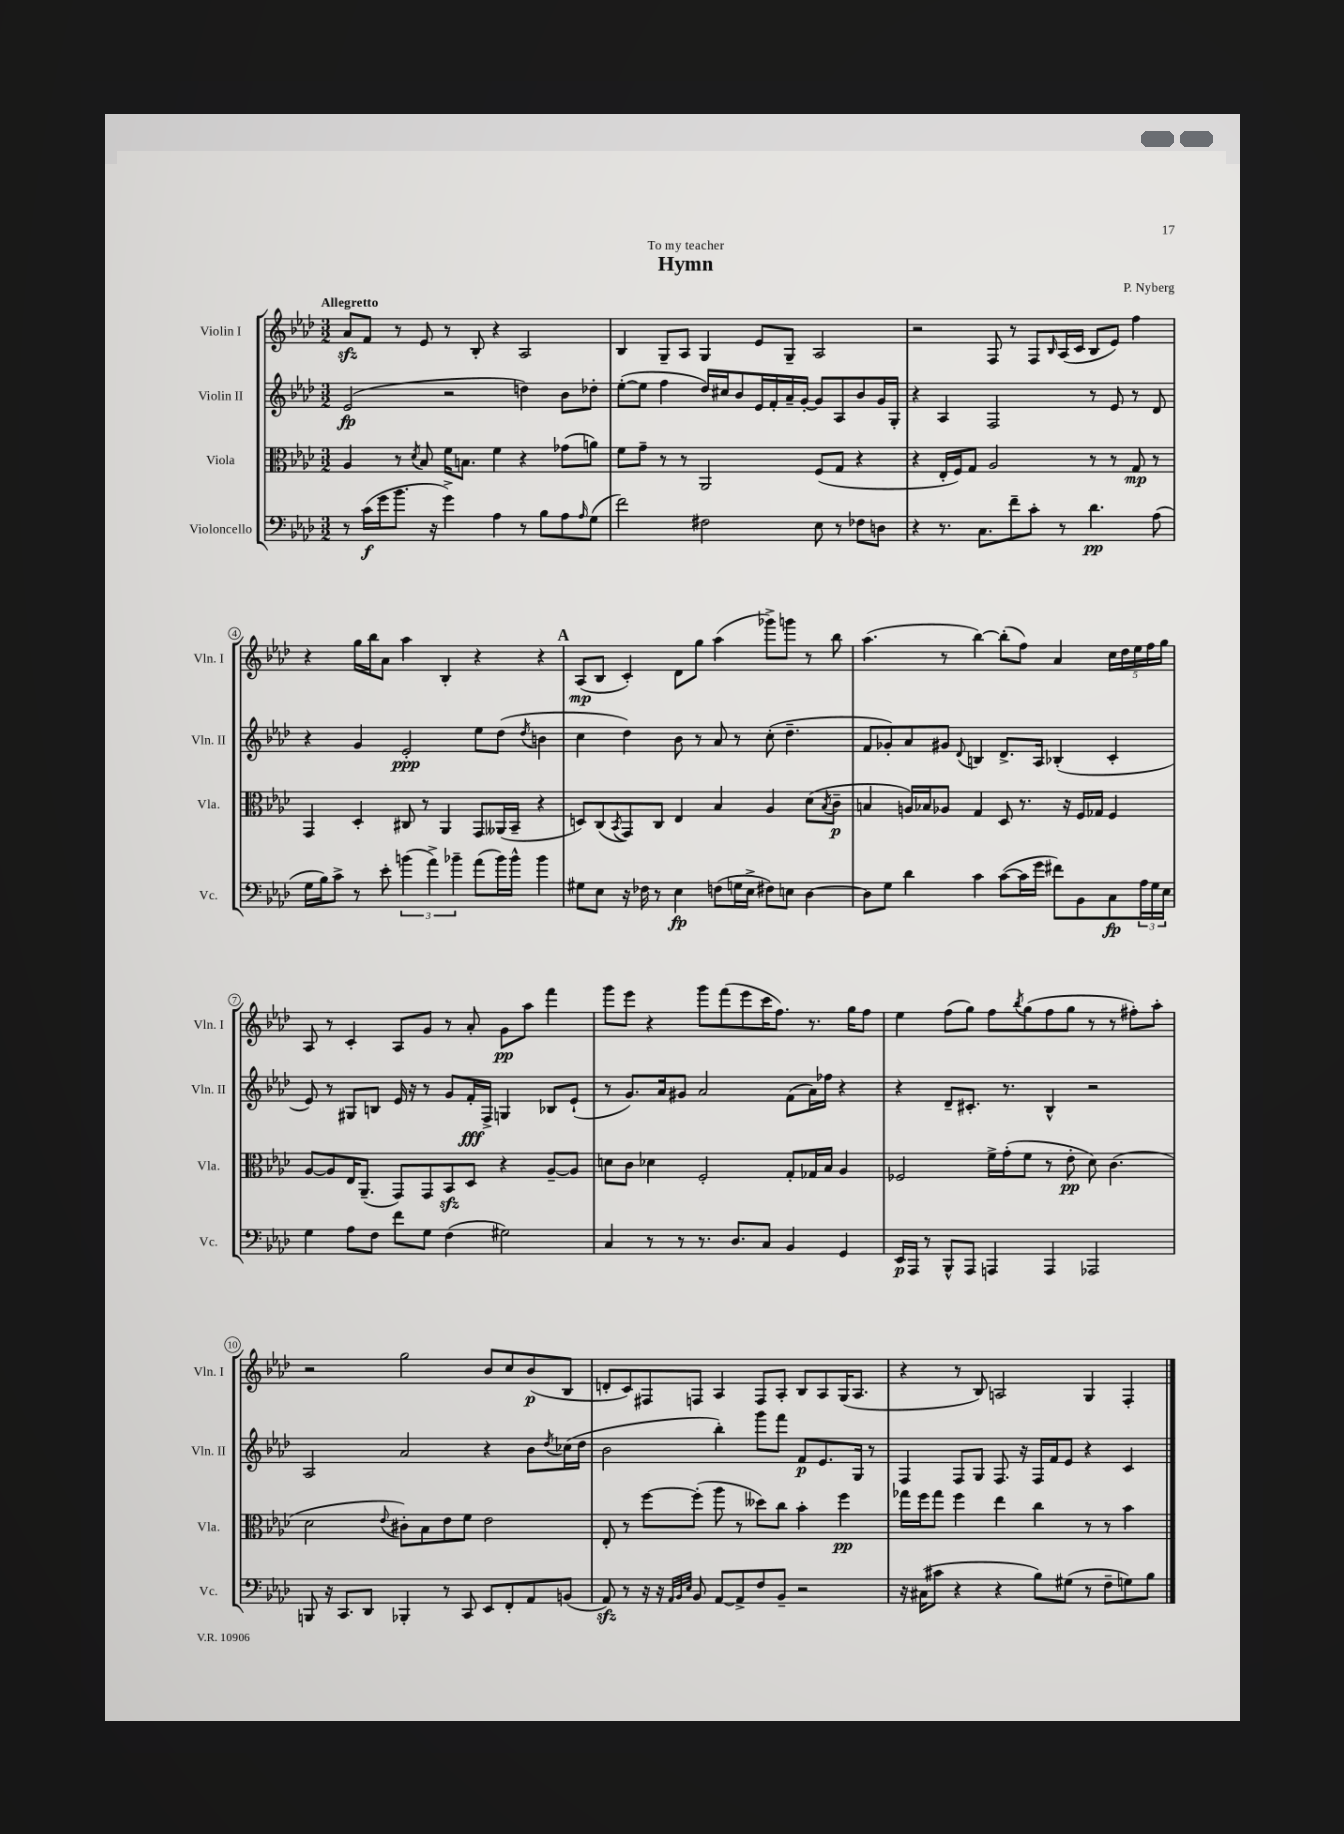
\header { title = "Hymn" composer = "P. Nyberg" dedication = "To my teacher" }
<<
\new StaffGroup <<
\new Staff = "s0" \with { instrumentName = "Violin I" shortInstrumentName = "Vln. I" } {
    \clef treble \key aes \major \numericTimeSignature \time 3/2 \tempo "Allegretto"
    aes'8\sfz f'8 r8 ees'8 r8 bes8-. r4 aes2 |
    bes4 g8-- aes8 g4 ees'8 g8-- aes2 |
    r2 f8 r8 f8 \grace { bes16 } aes16( c'16 bes8 ees'8) f''4 |
    r4 g''16 bes''16 aes'8 aes''4 bes4-. r4 r4 |
    \mark \markup { \bold "A" } aes8\mp( bes8 c'4-.) des'8 g''8 aes''4( ges'''8->) g'''8 r8 bes''8 |
    aes''4.( r8 bes''4~) bes''8-.( f''8) aes'4 \tuplet 5/4 { c''16 des''16 ees''16 f''16 g''16 } |
    aes8 r8 c'4-. aes8 g'8 r8 aes'8-. g'8\pp aes''8 f'''4 |
    g'''8 ees'''8 r4 g'''8 f'''8( ees'''8 c'''16 f''8.) r8. g''16 f''8 |
    ees''4 f''8( g''8) f''8 \acciaccatura { bes''8 } g''8( f''8 g''8 r8 r8 fis''8-.) aes''8-. |
    r2 g''2 bes'8 c''8 bes'8\p( bes8 |
    d'8-. c'8) fis8 f8 aes4 f8 aes8-. bes8 aes8 g16( aes8. |
    r4 r8 bes8) a2 g4 f4-. \bar "|." |
}
\new Staff = "s1" \with { instrumentName = "Violin II" shortInstrumentName = "Vln. II" } {
    \clef treble \key aes \major \numericTimeSignature \time 3/2
    ees'2\fp( r2 d''4) bes'8 des''8-. |
    ees''8~-.( ees''8 f''4 des''16) cis''16 bes'8 ees'16 f'16-. aes'16-- g'16~-. g'8 aes8 bes'8 g'16 g16-. |
    r4 aes4 f2 r8 ees'8 r8 des'8 |
    r4 g'4 ees'2-.\ppp ees''8 des''8( \acciaccatura { des''8 } b'4 |
    \mark \markup { \bold "A" } c''4 des''4) bes'8 r8 aes'8 r8 c''8-.( des''4.-- |
    f'8 ges'8-.) aes'8 gis'8 \appoggiatura { des'8 } b4 des'8.-> aes16 bes4-.( c'4-. |
    ees'8) r8 gis8 b8 ees'16 r16 r8 g'8 f'16-.\fff f16-> g4 bes8 ees'8-!( |
    r8 g'8.) aes'16 gis'8 aes'2 f'8( aes'16) fes''16 r4 |
    r4 des'8-- cis'8.-. r8. bes4-^ r2 |
    aes2 aes'2 r4 bes'8 \acciaccatura { des''8 } ces''16( des''16 |
    bes'2 bes''4-.) g'''8 f'''8 f'8\p ees'8. g16 r8 |
    f4 f8 g8 f8. r16 f16 f'16 ees'8 r4 c'4 \bar "|." |
}
\new Staff = "s2" \with { instrumentName = "Viola" shortInstrumentName = "Vla." } {
    \clef alto \key aes \major \numericTimeSignature \time 3/2
    aes4 r8 \acciaccatura { des'8 } bes8 f'16 b8. f'4 r4 ges'8( a'8) |
    f'8 g'8-- r8 r8 aes,2 f8( g8 r4 |
    r4 ees16-. f16) g8 aes2 r8 r8 g8\mp r8 |
    g,4 des4-. cis8 r8 aes,4 g,8 aeses,16( bes,16-- r4 |
    \mark \markup { \bold "A" } d8) c8( \acciaccatura { bes,8 } g,8) c8 ees4 bes4 aes4 des'8( \acciaccatura { bes8 } c'8--\p |
    b4 a16) bes16 aes8 g4 des8 r8. r16 f16 ges16 f4 |
    aes8~ aes8 ees16 aes,8.--( g,8) g,8 bes,8\sfz des8 r4 aes8~-- aes8 |
    d'8 c'8 des'4 f2-. g8-. ges16 bes16 aes4 |
    fes2 f'16-> g'16-.( f'8 r8 ees'8-.\pp des'8) c'4.( |
    des'2 \appoggiatura { ees'8 } cis'8-.) bes8 ees'8 f'8 ees'2 |
    ees8-. r8 f''8~ f''8-.( aes''8 r8 deses''8) c''8 bes'4-. f''4\pp |
    ges''16 f''16 ges''8 f''4 ees''4 c''4 r8 r8 bes'4 \bar "|." |
}
\new Staff = "s3" \with { instrumentName = "Violoncello" shortInstrumentName = "Vc." } {
    \clef bass \key aes \major \numericTimeSignature \time 3/2
    r8 c'16\f( g'16 bes'8. r16 g'4->) aes4 r8 bes8 aes8 \grace { aes16 } g8( |
    f'2) fis2 ees8 r8 fes8 d8 |
    r4 r8. c8. f'8-- c'8-. r8 des'4.\pp aes8( |
    g16 bes16) c'8-> r8 ees'8-. \tuplet 3/2 { b'4( aes'4->) bes'4-- } aes'8( bes'16) bes'16-^ bes'4 |
    \mark \markup { \bold "A" } gis8 ees8 r16 fes16 r8 ees4\fp f8( g16 ees16-> fis8) e8 des4~ |
    des8 g8 des'4 c'4 c'8~( c'16 g'16 fis'8) bes,8 c8\fp \tuplet 3/2 { aes16 g16 ees16 } |
    g4 aes8 f8 f'8 g8 f4( gis2) |
    c4 r8 r8 r8. des8. c8 bes,4 g,4 |
    ees,16\p aes,,16 r8 bes,,8-^ aes,,8 a,,4 a,,4 aes,,2 |
    b,,8 r16 c,8. des,8 bes,,4-. r8 c,8 ees,8 f,8-. aes,8 b,8( |
    aes,8\sfz) r8 r16 r16 \grace { aes,32 bes,32 ees32 } bes,8 aes,8~ aes,8-> f8 bes,8-- r2 |
    r16 cis16( cis'8 r4 r4 bes8) gis8( r8 f8-- g8) bes8 \bar "|." |
}
>>
>>
\layout { \context { \Score \override BarNumber.stencil = #(make-stencil-circler 0.1 0.3 ly:text-interface::print) } }
